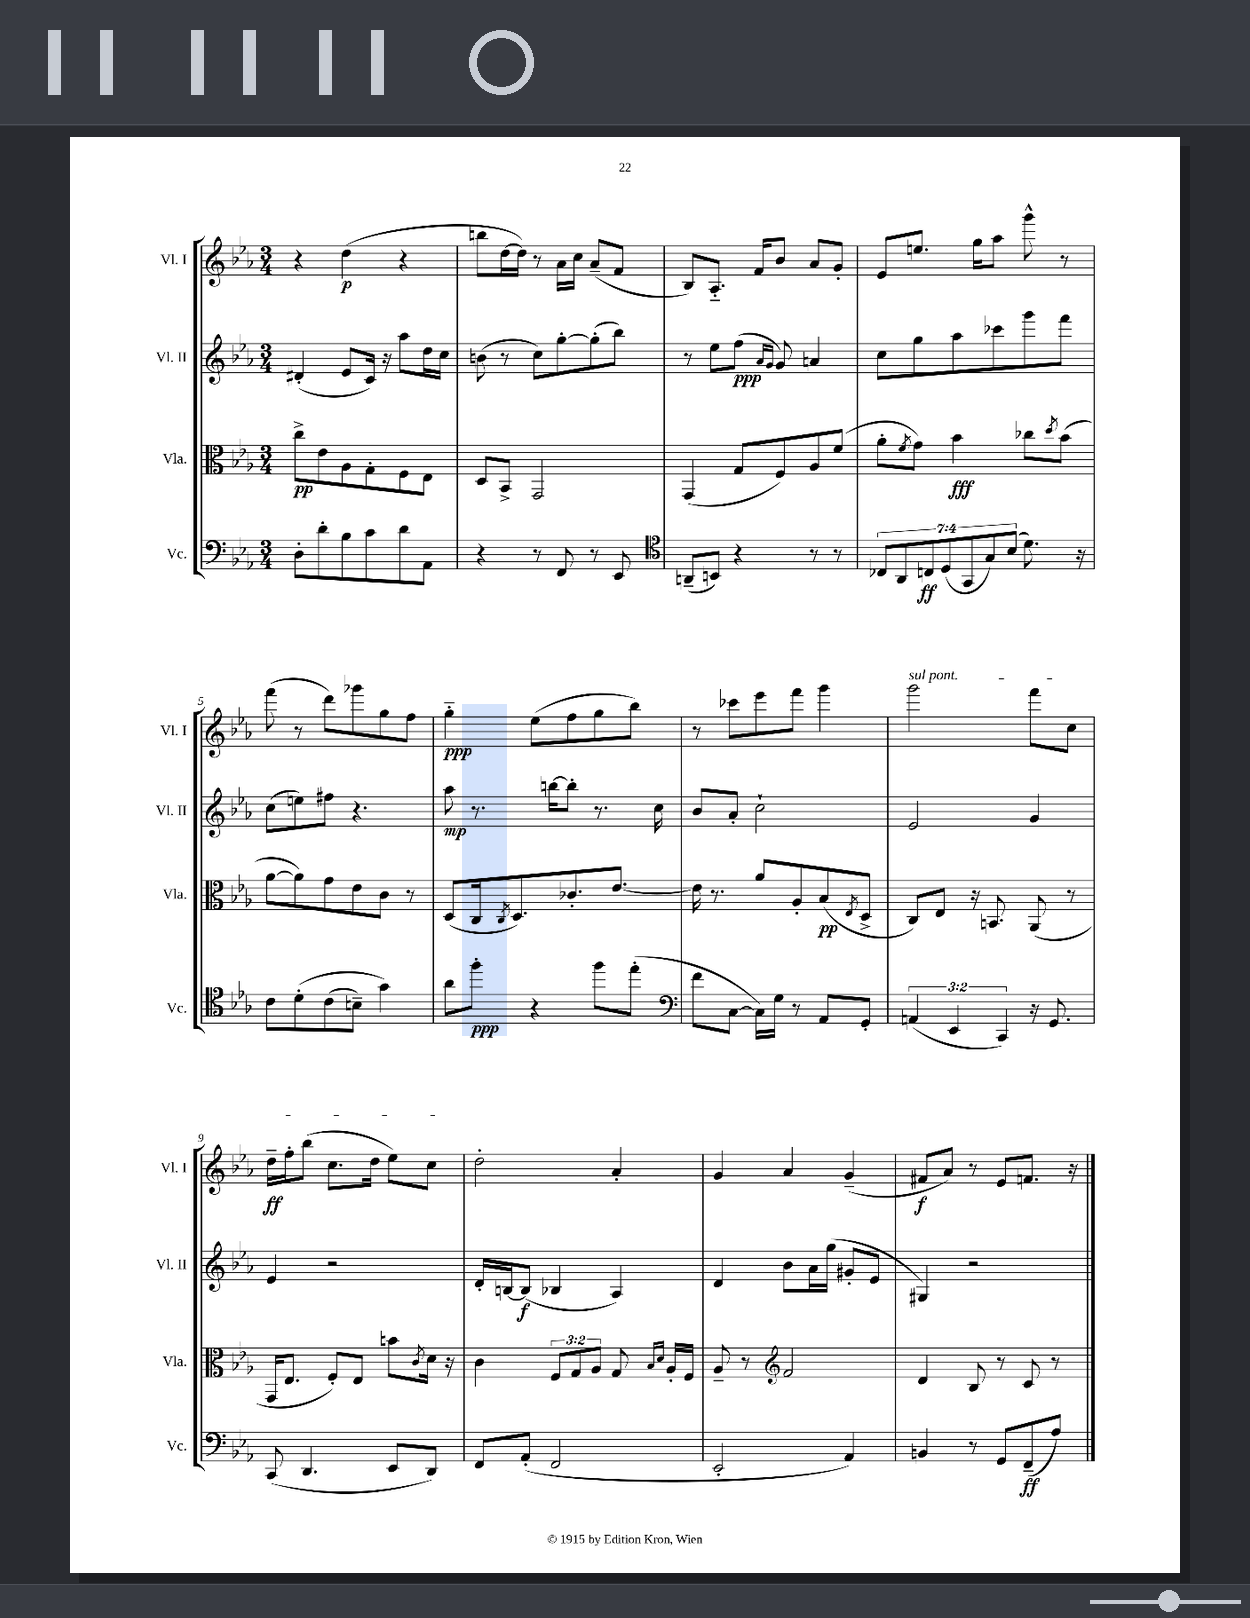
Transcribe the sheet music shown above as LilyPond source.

<<
\new StaffGroup <<
\new Staff = "s0" \with { instrumentName = "Vl. I" shortInstrumentName = "Vl. I" } {
    \clef treble \key ees \major \numericTimeSignature \time 3/4
    r4 d''4\p( r4 |
    b''8 d''16~ d''16) r8 aes'16 c''16 aes'8--( f'8 |
    bes8) aes8.-_ f'16 bes'8 aes'8 g'8-. |
    ees'8 e''8. g''16 aes''8 g'''8-^ r8 |
    f'''8( r8 d'''8) ges'''8 g''8 f''8 |
    g''4-_\ppp ees''8( f''8 g''8 bes''8) |
    r8 ces'''8 ees'''8 f'''8 g'''4 |
    \once \override TextSpanner.bound-details.left.text = \markup { \italic "sul pont." } g'''2\startTextSpan f'''8 c''8 |
    d''16--\ff f''16-. bes''8( c''8. d''16 ees''8) c''8\stopTextSpan |
    d''2-. aes'4-. |
    g'4 aes'4 g'4--( |
    fis'8\f aes'8) r8 ees'8 f'8. r16 \bar "|." |
}
\new Staff = "s1" \with { instrumentName = "Vl. II" shortInstrumentName = "Vl. II" } {
    \clef treble \key ees \major \numericTimeSignature \time 3/4
    dis'4-.( ees'8 c'16) r16 aes''8 d''16 c''16 |
    b'8( r8 c''8) g''8~-. g''8-.( bes''8) |
    r8 ees''8 f''8\ppp( \grace { aes'16 g'16 } g'8) a'4 |
    c''8 g''8 aes''8 ces'''8 g'''8 f'''8 |
    c''8( e''8) fis''8 r4. |
    aes''8\mp r8. b''16~ b''8-. r8. c''16 |
    bes'8 aes'8-. c''2-! |
    ees'2 g'4 |
    ees'4 r2 |
    d'16-. b16~ b8\f( bes4 aes4) |
    d'4 bes'8 aes'16 g''16( gis'8-. ees'8 |
    gis4) r2 \bar "|." |
}
\new Staff = "s2" \with { instrumentName = "Vla." shortInstrumentName = "Vla." } {
    \clef alto \key ees \major \numericTimeSignature \time 3/4 \override Staff.TupletNumber.text = #tuplet-number::calc-fraction-text
    c''8->\pp ees'8 aes8 g8-. f8 ees8 |
    d8 bes,8-> g,2 |
    g,4( g8 f8) aes8 f'8( |
    aes'8-. \acciaccatura { f'8 } g'8) bes'4\fff ces''8 \acciaccatura { d''8 } bes'8( |
    aes'8~ aes'8) g'8 ees'8 c'8 r8 |
    d8( c16 \acciaccatura { c8 } d8.) ces'8.-. ees'8.~ |
    ees'16 r8. aes'8 aes8-. bes8\pp( \acciaccatura { ees8 } d8-> |
    c8) ees8 r16 b,8. aes,8( r8 |
    g,16 ees8. f8-.) ees8 b'8 \acciaccatura { c'8 } d'16 r16 |
    c'4 \tuplet 3/2 { f8 g8 aes8 } g8 \grace { bes16 d'16 } aes16-. f16 |
    aes8-- r8 \clef treble f'2 |
    d'4 bes8 r8 c'8 r8 \bar "|." |
}
\new Staff = "s3" \with { instrumentName = "Vc." shortInstrumentName = "Vc." } {
    \clef bass \key ees \major \numericTimeSignature \time 3/4 \override Staff.TupletNumber.text = #tuplet-number::calc-fraction-text
    d8-. d'8-. bes8 c'8 d'8 aes,8 |
    r4 r8 f,8 r8 ees,8 |
    \clef tenor a,8--( b,8) r4 r8 r8 |
    \tuplet 7/4 { ces8 aes,8 c8\ff d8( g,8 g8) bes8( } d'8.) r16 |
    c'8 d'8-.\( c'8( b8--) g'4\) |
    aes'8 f''8-.\ppp r4 f''8 ees''8-.( |
    \clef bass f'8 c8~ c16) g16 r8 aes,8 g,8-. |
    \tuplet 3/2 { a,4( ees,4 c,4) } r16 g,8. |
    c,8( d,4. ees,8 d,8) |
    f,8 aes,8-.( f,2 |
    ees,2-. aes,4) |
    b,4 r8 g,8 f,8--\ff( aes8) \bar "|." |
}
>>
>>
